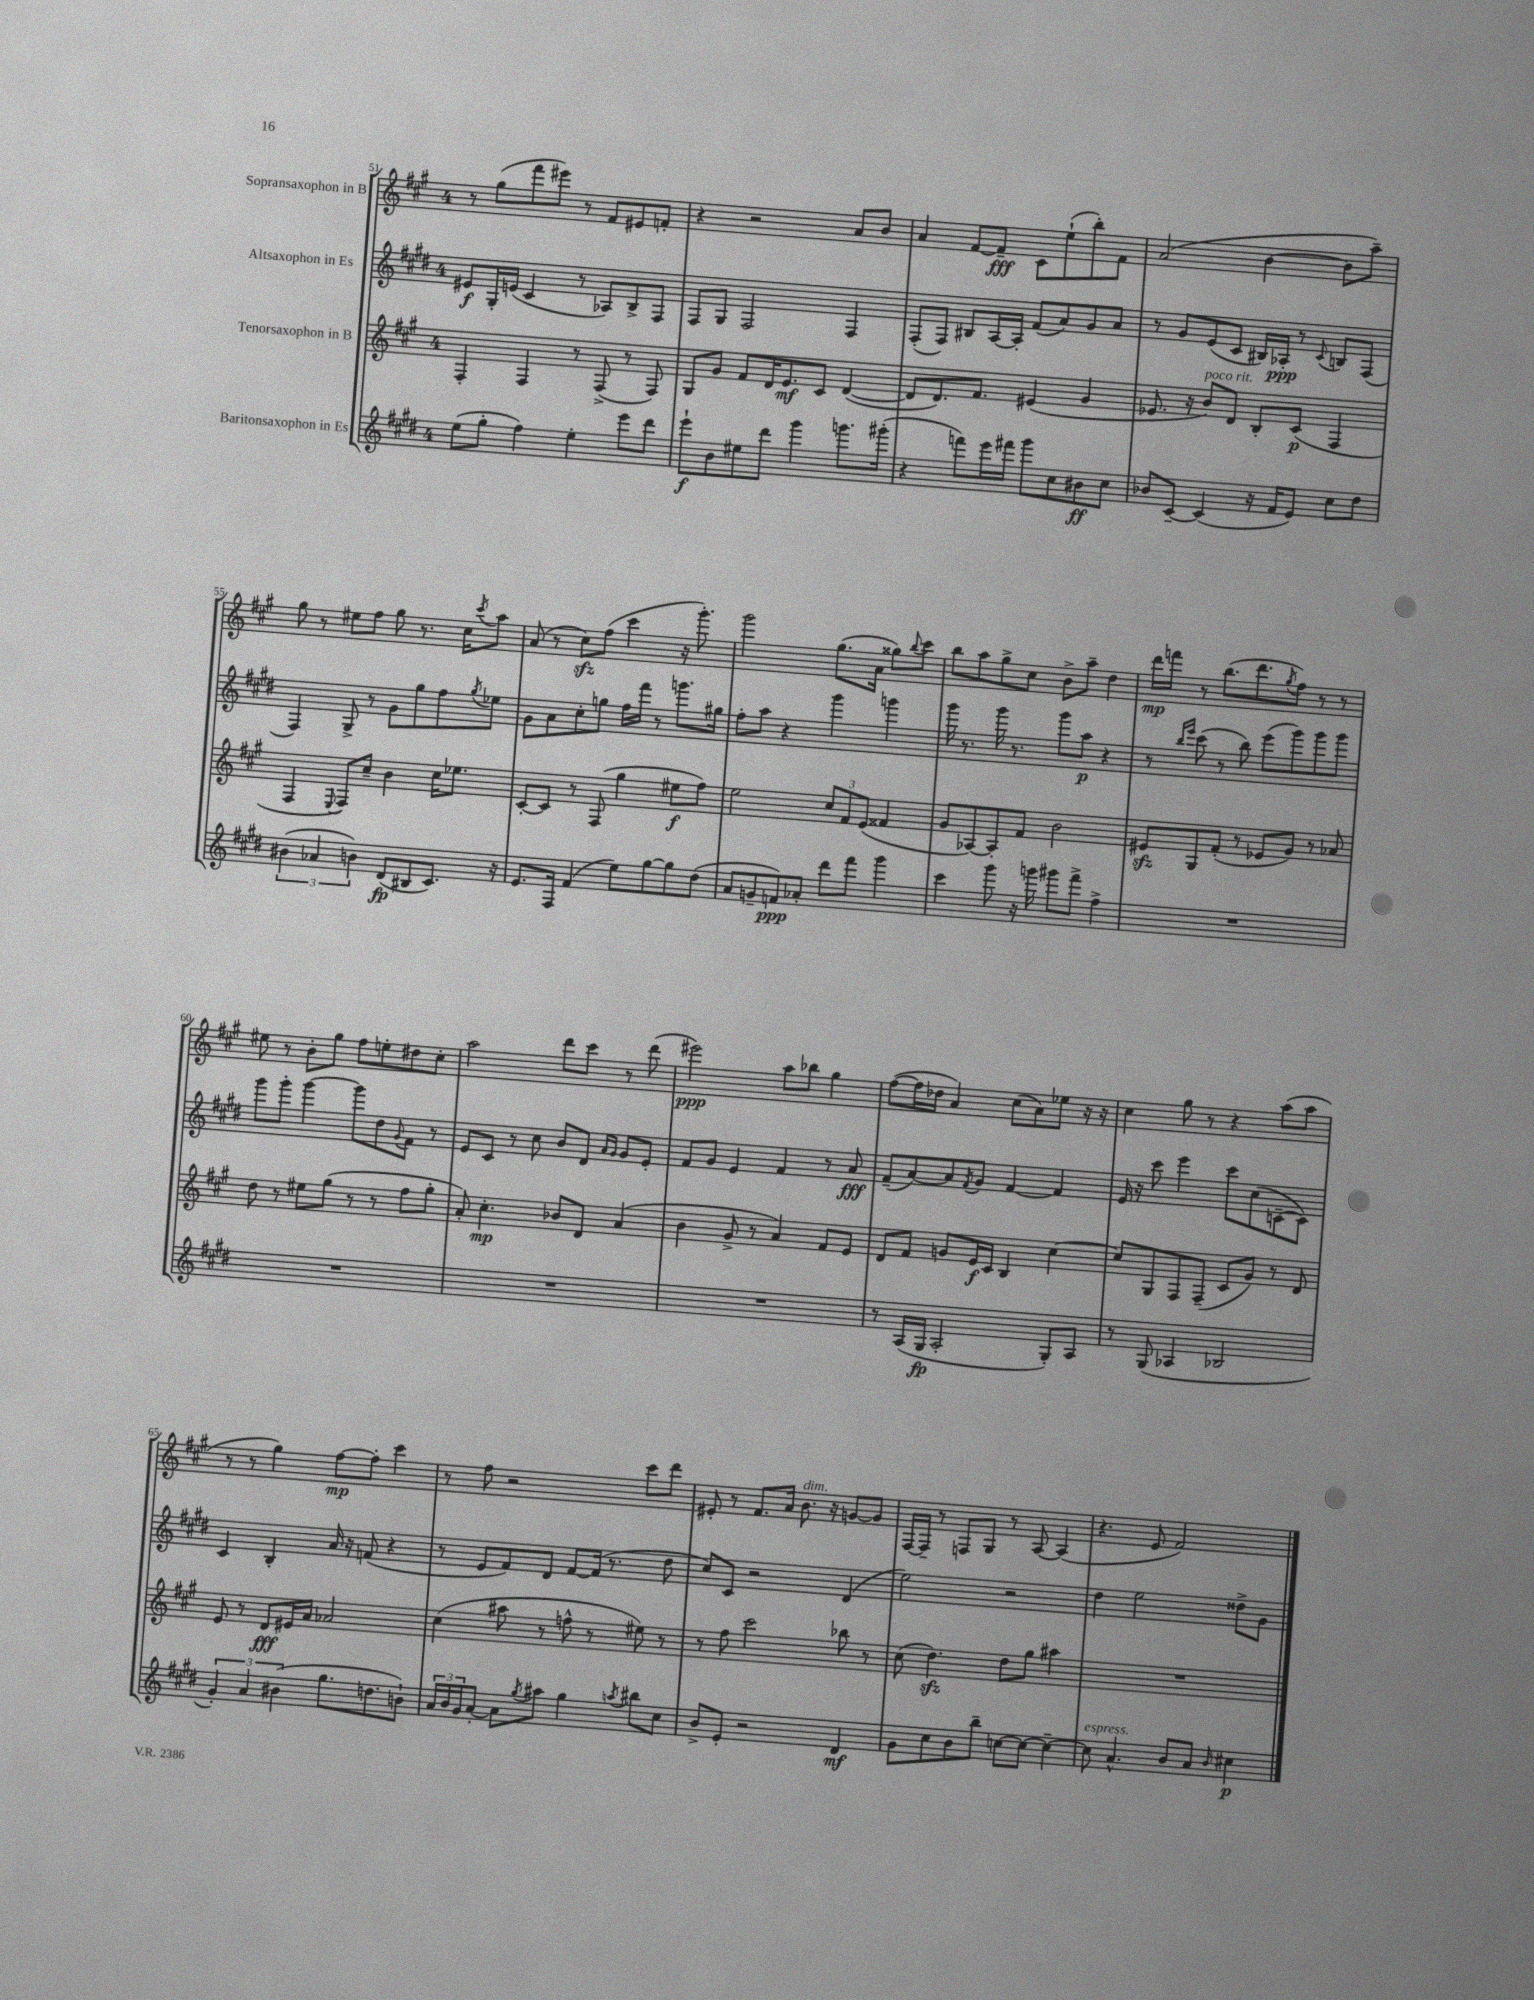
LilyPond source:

<<
\new StaffGroup <<
\new Staff = "s0" \with { instrumentName = "Sopransaxophon in B" } {
    \clef treble \key a \major \once \override Staff.TimeSignature.style = #'single-digit \time 4/4
    r8 gis''8( fis'''8 eis'''8) r8 fis'8 eis'8 f'8-. |
    r4 r2 a'8 b'8 |
    a'4 fis'8~ fis'8--\fff cis'8 e''8-!( b''8-.) fis'8 |
    a'2( b'4~ b'8 a''8--) |
    gis''8 r8 eis''8 fis''8 gis''8 r8. cis''16 \acciaccatura { cis'''8 } a''8 |
    a'8( r8 cis''8\sfz) fis''8( cis'''4 r16 gis'''8.-.) |
    gis'''2 gis''8.( a'16 gisis''8) \appoggiatura { b''8 } cis'''8 |
    b''8 a''8 gis''8-> cis''8 b'8-> a''8-- d''4 |
    d'''16\mp f'''16 r8 b''8.( d'''8. \acciaccatura { gis''8 } fis''8) r8 r8 |
    eis''8 r8 b'8-. gis''8 fis''8 e''8-. dis''8 cis''8-. |
    a''2 d'''8 cis'''8 r8 d'''8( |
    eis'''2\ppp) a''8 bes''8 gis''4 |
    fis''8~( fis''16 des''16 a'4) cis''8( a'8) ees''8 r16 r16 |
    cis''4 gis''8 r8 r4 a''8( a''8 |
    r8 r8 gis''4) fis''8~\mp fis''8-. cis'''4 |
    r8 fis''8 r2 cis'''8 d'''8 |
    eis'8-. r8 fis'8. a'16 b'8.^\markup { \italic "dim." } r16 g'8~ g'8 |
    fis16~ fis16-- r8 f8 gis8 r8 a8~ a4( |
    r4. e'8 fis'2) \bar "|." |
}
\new Staff = "s1" \with { instrumentName = "Altsaxophon in Es" } {
    \clef treble \key e \major \once \override Staff.TimeSignature.style = #'single-digit \time 4/4
    eis'8\f gis16-. e'16( cis'4 r8 aes8) b8-> fis8 |
    fis8 gis8 fis2 fis4 |
    fis8-.( fis8) bis8 a16~ a16-. fis'8( a'8) gis'8 a'8 |
    r8 gis'8 e'8( cis'8 bis16) aes16-.\ppp r8 \appoggiatura { cis'8 } b8 fis8( |
    fis4) gis8-> r8 gis'8 gis''8 fis''8 \acciaccatura { gis''8 } ees''8 |
    gis'8 a'8 cis''8-. g''8 fis''16 fis'''16 r8 g'''8. gis''16 |
    fis''8-. a''8 r4 gis'''4 g'''4 |
    gis'''16 r8. gis'''16 r8. gis'''8 a''8\p r4 |
    r8 \grace { b''16 e'''16 } cis'''8( r8 b''8) e'''8( gis'''8) gis'''8 gis'''8 |
    gis'''8 gis'''8-. gis'''4~ gis'''8 dis''8 \appoggiatura { gis'8 } fis'8 r8 |
    e'8 cis'8 r8 cis''8 b'8 dis'8 \grace { a'16 gis'16 } gis'8 e'8-. |
    fis'8 gis'8 e'4 fis'4 r8 a'8\fff |
    fis'8--( a'8~) a'8 \acciaccatura { fis'8 } gis'8 fis'4~ fis'4 |
    e'16 r16 cis'''8 e'''4 cis'''8 cis''8( c'8~-- c'8) |
    cis'4 b4-. a'16 r16 f'8( r4 |
    r8 e'8 fis'8) dis'8 fis'8~ fis'16( r8. dis''8 |
    cis''8) cis'8 r2 dis'4( |
    e''2) r2 |
    dis''4 e''2 disis''8-> gis'8 \bar "|." |
}
\new Staff = "s2" \with { instrumentName = "Tenorsaxophon in B" } {
    \clef treble \key a \major \once \override Staff.TimeSignature.style = #'single-digit \time 4/4
    fis4-. fis4 r8 fis8->( r8 fis8) |
    gis8 gis'8 fis'8 d'16 e'8.\mf cis'8 d'4~( |
    d'8 d'8.) fis'8. eis'4( gis'4 |
    ees'8. r16 b'8^\markup { \italic "poco rit." }) d'8 b8-. cis'8\p( fis4 |
    fis4 \appoggiatura { e8 } fis8) cis''8-- b'4 cis''16 ees''8. |
    cis'8~-. cis'8 r8 fis8( gis''4 eis''8\f fis''8) |
    e''2 \tuplet 3/2 { cis''8 fis'8 e'8( } fisis'4 |
    gis'8 aes8~) aes8-. fis'8 b'2 |
    eis'8\sfz gis8 fis'8-.( r8 ees'8 gis'8) r8 aes'8 |
    d''8 r8 eis''8 gis''8( r8 r8 fis''8 gis''8-. |
    a'8-.) cis''4.-.\mp bes'8 d'8 a'4( |
    b'4 gis'8-> r8 a'4) fis'8 e'8 |
    d'8 fis'8 g'8 e'16\f cis'16 b4 cis''4~ |
    cis''8 gis8 fis8 fis8--( cis'8 gis'8) r8 d'8 |
    e'8 r8 d'8\fff eis'16 a'16 aes'2 |
    cis''4( ais''8 r8 f''8-^ r8 eis''8) r8 |
    r8 fis''8 cis'''2 bes''8 r8 |
    cis''8( d''4.\sfz) d''8 gis''8 ais''4 |
    R1 \bar "|." |
}
\new Staff = "s3" \with { instrumentName = "Baritonsaxophon in Es" } {
    \clef treble \key e \major \once \override Staff.TimeSignature.style = #'single-digit \time 4/4
    e''8( gis''8-. fis''4) e''4-. e'''8 dis'''8 |
    e'''8-!\f b'8 eis''8 dis'''8 gis'''4 g'''8. gis'''16-.( |
    r4 f'''8) e'''16 fis'''16 gis'''8 cis''8 bis'8\ff cis''8 |
    bes'8 cis'8~-- cis'4( r16 fis'16 e'8) cis''8 dis''8 |
    \tuplet 3/2 { bis'4( aes'4 b'4) } dis'8\fp( bis8 cis'8.) r16 |
    e'8. fis16 fis'4( e''8) gis''8~ gis''8 dis''8( |
    a'8 g'8-- f'8\ppp) aes'8-. dis'''8 fis'''8 gis'''4 |
    cis'''4 gis'''8 r16 g'''16 gis'''8 fis'''8-> fis''4-> |
    R1 |
    R1 |
    R1 |
    R1 |
    r8 a16( gis16\fp a2-. gis8-.) a8 |
    r8 gis8( aes4 bes2 |
    \tuplet 3/2 { gis'4-.) a'4 bis'4( } gis''8. d''8. b'8-!) |
    \tuplet 3/2 { a'16 b'16 gis'16 } a'8~-. a'8 \acciaccatura { gis''8 } ais''8 gis''4 \acciaccatura { a''8 } bis''8 cis''8 |
    b'8-> e'8-. r2 dis'4\mf |
    gis'8 cis''8 b'8 b''8-- c''8~ c''8~ c''4~-- |
    c''8^\markup { \italic "espress." } a'4.-^ b'8 a'8 \grace { b'16 } cis''4\p \bar "|." |
}
>>
>>
\layout { \context { \Score currentBarNumber = #51 } }
